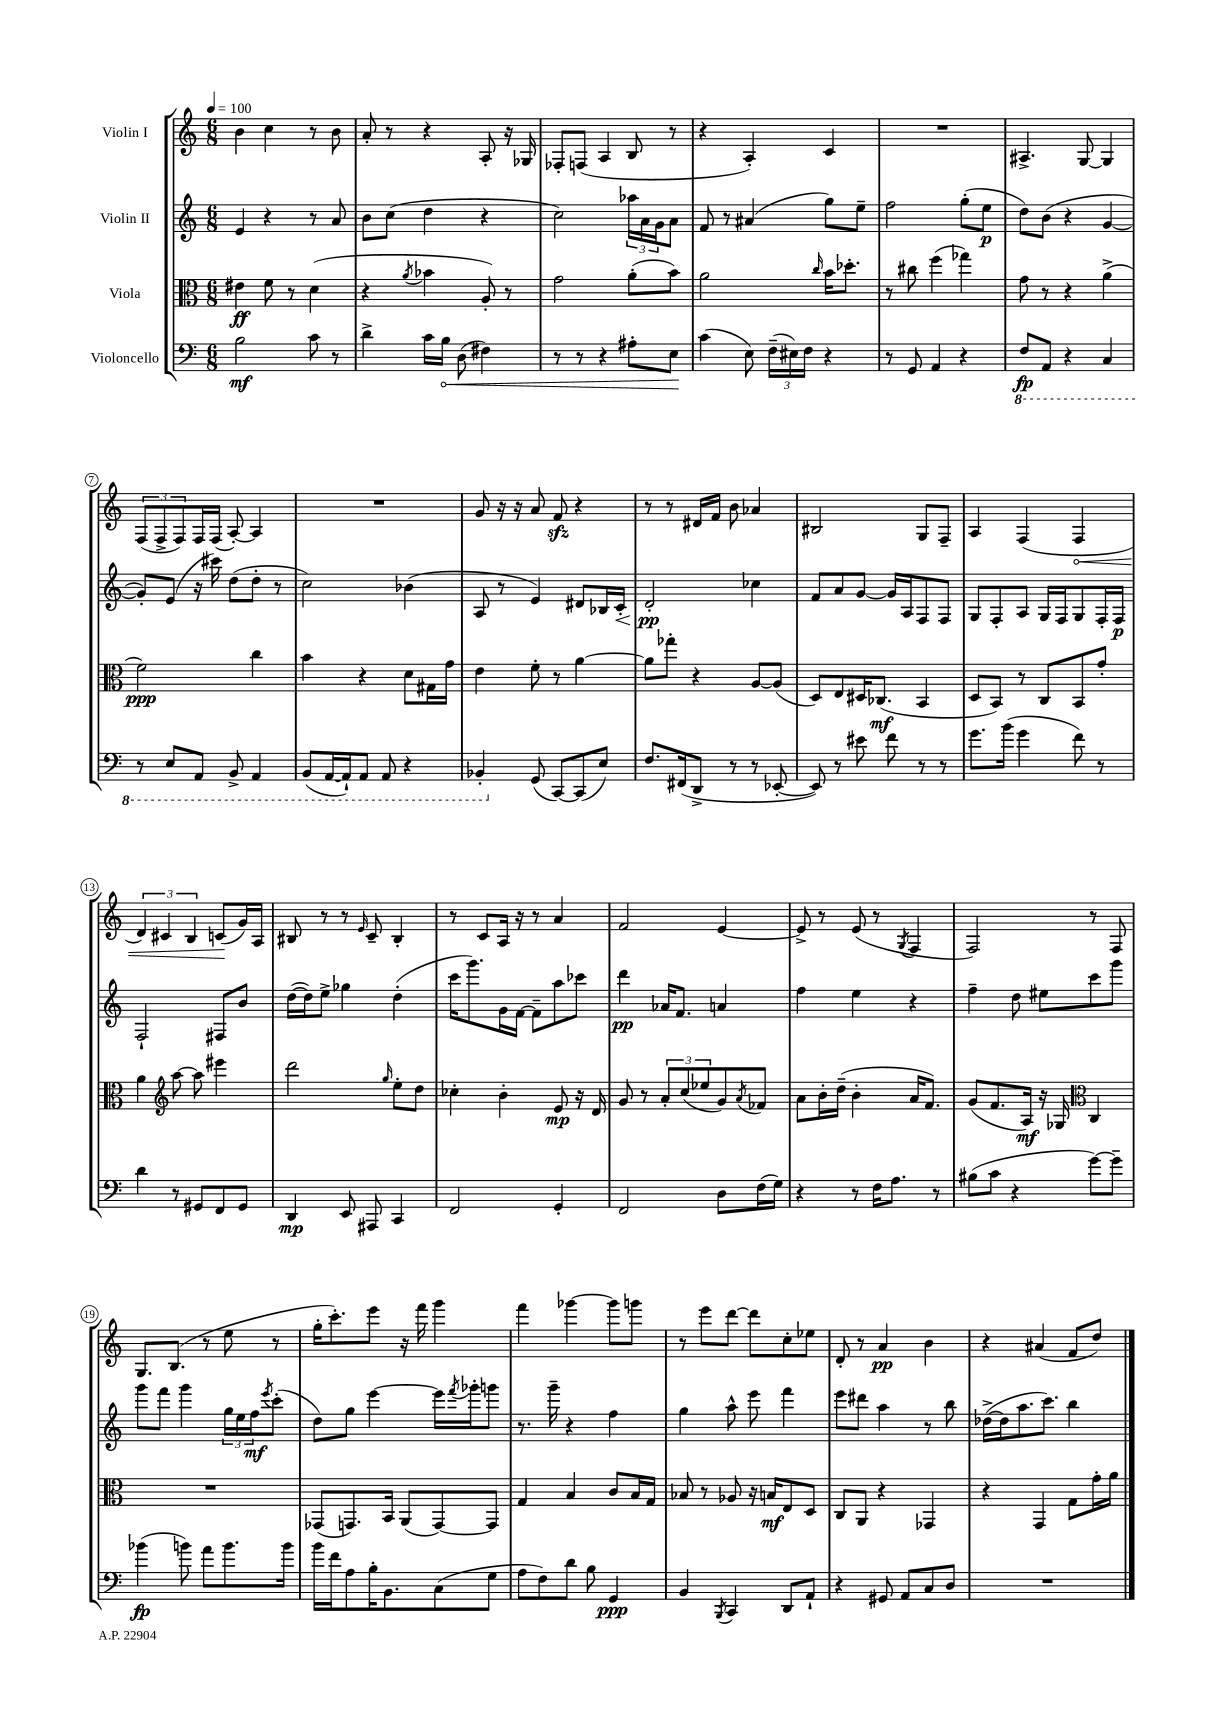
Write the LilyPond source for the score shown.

<<
\new StaffGroup <<
\new Staff = "s0" \with { instrumentName = "Violin I" } {
    \clef treble \key c \major \numericTimeSignature \time 6/8 \tempo 4 = 100
    b'4 c''4 r8 b'8 |
    a'8-. r8 r4 a8-. r16 ges16 |
    fes8-. f8( a4 b8 r8 |
    r4 a4-.) c'4 |
    R2. |
    ais4.-> g8~ g4 |
    \tuplet 3/2 { f8( f8-> f8) } f16 f16( a8~-.) a4 |
    R2. |
    g'8 r16 r16 a'8 f'8\sfz r4 |
    r8 r8 dis'16 f'16 b'8 aes'4 |
    bis2 g8 f8-- |
    a4 f4( \once \override Hairpin.circled-tip = ##t f4\< |
    \tuplet 3/2 { d'4) cis'4 b4 } c'8\!( g'16) a16 |
    bis8 r8 r8 \grace { e'16 } c'8-- bis4-. |
    r8 c'8 a16 r16 r8 a'4 |
    f'2 e'4~ |
    e'8-> r8 e'8( r8 \acciaccatura { g8 } f4 |
    f2) r8 f8 |
    g8. b8.( r8 e''8 r8 |
    g''16-. c'''8.-.) e'''8 r16 f'''16 g'''4 |
    f'''4 ges'''4~ ges'''8 g'''8 |
    r8 e'''8 d'''8~ d'''8 c''8-. ees''8 |
    d'8-. r8 a'4\pp b'4 |
    r4 ais'4( f'8 d''8) \bar "|." |
}
\new Staff = "s1" \with { instrumentName = "Violin II" } {
    \clef treble \key c \major \numericTimeSignature \time 6/8
    e'4 r4 r8 a'8 |
    b'8 c''8( d''4 r4 |
    c''2) \tuplet 3/2 { aes''16 a'16 g'16 } a'8 |
    f'8 r8 ais'4( g''8) e''8-- |
    f''2 g''8-.( e''8\p |
    d''8) b'8( r4 g'4~ |
    g'8-.) e'8( r16 cis'''16) d''8( d''8-. r8 |
    c''2) bes'4( |
    a8 r8 e'4) dis'8 bes16 c'16-.\< |
    d'2-.\pp\! ces''4 |
    f'8 a'8 g'8~ g'16 a16 f8 f8 |
    g8 f8-. a8 g16 f16 g8 f16-. f16\p |
    f2-! fis8 b'8 |
    d''16~( d''16) e''8-> ges''4 d''4-.( |
    c'''16 g'''8.) g'16 f'16~ f'8-- a''8 ces'''8 |
    d'''4\pp aes'16 f'8. a'4 |
    f''4 e''4 r4 |
    f''4-- d''8 eis''8 c'''8 g'''8 |
    g'''8 f'''8 g'''4 \tuplet 3/2 { g''16 e''16 f''16\mf } \acciaccatura { e'''8 } c'''8-.( |
    d''8) g''8 e'''4~ e'''16 \acciaccatura { f'''8 } ges'''16-. g'''8 |
    r8. g'''16-- r4 f''4 |
    g''4 a''8-^ e'''8 f'''4 |
    e'''8 dis'''8 a''4 r8 b''8 |
    des''16~->( des''16 a''8. c'''8.) b''4 \bar "|." |
}
\new Staff = "s2" \with { instrumentName = "Viola" } {
    \clef alto \key c \major \numericTimeSignature \time 6/8
    eis'4\ff f'8 r8 d'4( |
    r4 \acciaccatura { a'8 } bes'4 a8-.) r8 |
    g'2 a'8-.( b'8) |
    a'2 \grace { c''16 } b'16 des''8.-. |
    r8 cis''8 f''4( ges''4) |
    g'8 r8 r4 a'4->( |
    f'2\ppp) c''4 |
    b'4 r4 d'8 gis16 g'16 |
    e'4 f'8-. r8 a'4~ |
    a'8 ges''8-. r4 a8~ a8( |
    d8) e8 dis16 ces8.\mf( b,4 |
    d8 b,8) r8 c8 b,8 g'8-. |
    a'4 \clef treble a''8~ a''8 eis'''4 |
    d'''2 \grace { g''16 } e''8-. d''8 |
    ces''4-. b'4-. e'8\mp r16 d'16 |
    g'8 r8 \tuplet 3/2 { a'8-. c''8( ees''8 } g'8) \acciaccatura { a'8 } fes'8 |
    a'8 b'16-. d''16--( b'4-. a'16 f'8.) |
    g'8( f'8. a16\mf) r16 ges16 \clef alto c4 |
    R2. |
    ges,8( g,8.) b,16 a,8( g,8~) g,8 |
    g4 b4 c'8 b16 g16 |
    bes8 r8 aes8 r16 b16\mf e8 d8 |
    c8 a,8 r4 ges,4 |
    r4 g,4 g8 g'16-. a'16 \bar "|." |
}
\new Staff = "s3" \with { instrumentName = "Violoncello" } {
    \clef bass \key c \major \numericTimeSignature \time 6/8
    b2\mf c'8 r8 |
    d'4-> c'16 \once \override Hairpin.circled-tip = ##t b16\< d8( fis4) |
    r8 r8 r4 ais8-. e8\! |
    c'4( e8) \tuplet 3/2 { f16--( eis16) f16 } r4 |
    r8 g,8 a,4 r4 |
    \ottava #-1 f,8\fp a,,8 r4 c,4 |
    r8 e,8 a,,8 b,,8-> a,,4 |
    b,,8( a,,16~ a,,16-!) a,,8 a,,8 r4 |
    bes,,4-. \ottava #0 g,8( c,8~) c,8( e8) |
    f8. fis,16( d,8-> r8 r8 ees,8~-. |
    ees,8) r8 eis'8 f'8 r8 r8 |
    g'8. b'16( g'4 f'8) r8 |
    d'4 r8 gis,8 f,8 gis,8 |
    d,4\mp e,8 ais,,8 c,4 |
    f,2 g,4-. |
    f,2 d8 f16( g16) |
    r4 r8 f16 a8. r8 |
    bis8( c'8 r4 g'8~) g'8-- |
    bes'4\fp( b'8) a'8 b'8. b'16 |
    b'16 f'16 a8 b16-. b,8. c8( g8 |
    a8 f8) d'8 b8 g,4\ppp |
    b,4 \acciaccatura { b,,8 } c,4 d,8 a,8-! |
    r4 gis,8 a,8 c8 d8 |
    R2. \bar "|." |
}
>>
>>
\layout { \context { \Score \override BarNumber.stencil = #(make-stencil-circler 0.1 0.3 ly:text-interface::print) } }
